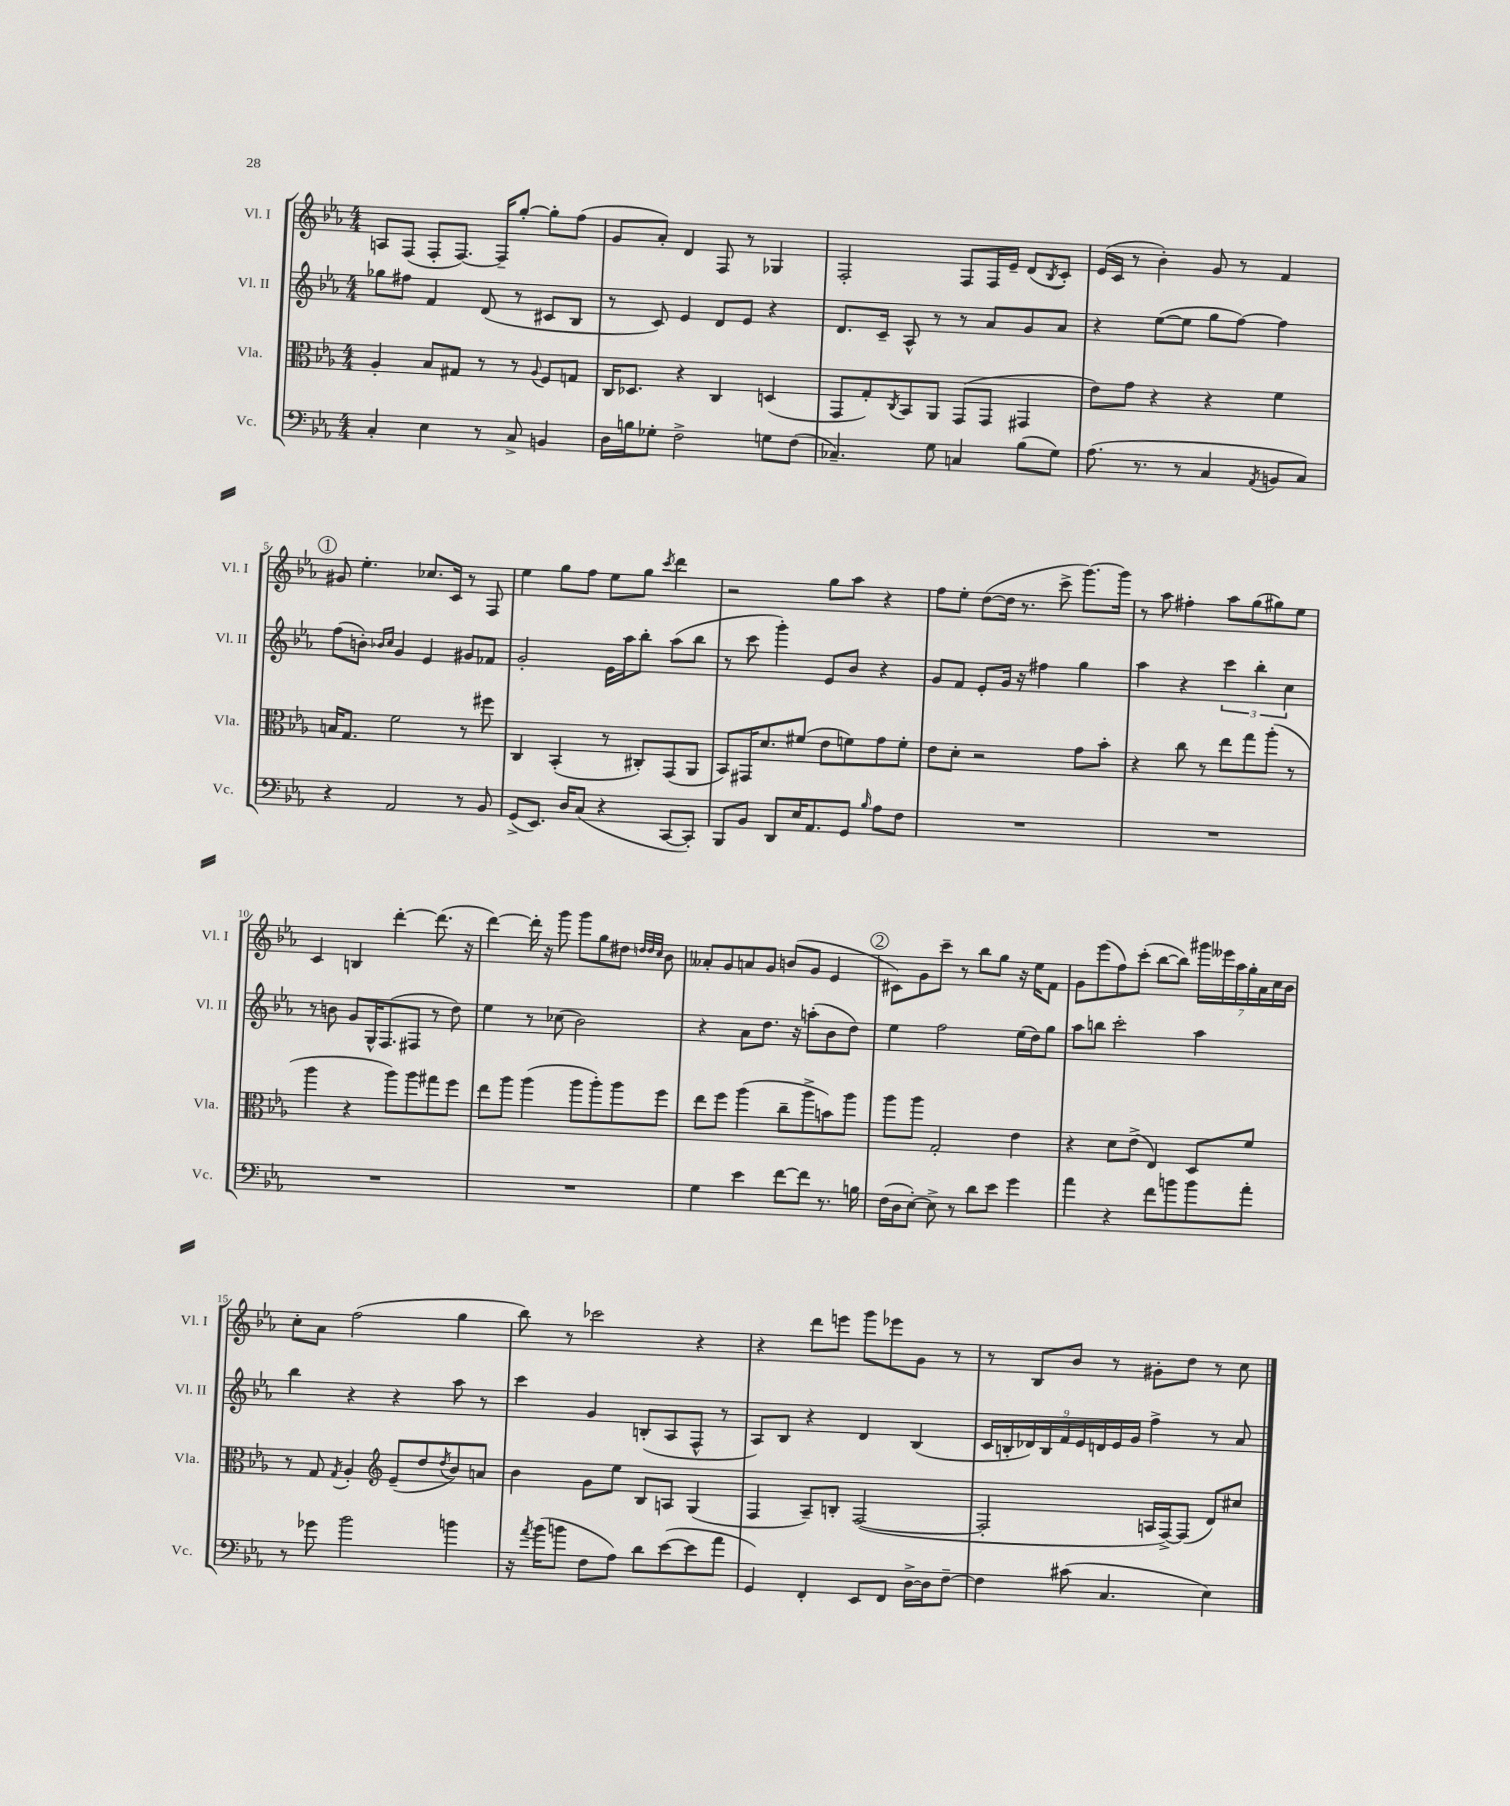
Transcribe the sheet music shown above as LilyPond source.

<<
\new StaffGroup <<
\new Staff = "s0" \with { instrumentName = "Vl. I" shortInstrumentName = "Vl. I" } {
    \clef treble \key ees \major \numericTimeSignature \time 4/4
    a8 f8( f8-. f8.~) f16-- g''8~-. g''8-. f''8( |
    g'8 aes'8-.) d'4 f8 r8 ges4 |
    f2-. f8 f16 ees'16-- d'8( \acciaccatura { bes8 } c'8-.) |
    ees'16( c'16 r8 bes'4-.) g'8 r8 f'4 |
    \mark \markup { \circle "1" } gis'8 ees''4.-. ces''8. c'16 r8 f8 |
    ees''4 g''8 f''8 ees''8 g''8 \acciaccatura { c'''8 } d'''4 |
    r2 g''8 aes''8 r4 |
    f''8 ees''8-. d''8~( d''16 r8. c'''8-> g'''8.~) g'''16 |
    r8 aes''8 fis''4-. aes''8 g''8( gis''8) ees''8 |
    c'4 b4 d'''4~-. d'''8.( r16 |
    d'''4~) d'''16-. r16 g'''8 g'''8 g''8 dis''8 \grace { d''32 d''32 c''32 } bes'8 |
    aeses'8-. g'8 a'8 g'8 b'8( g'8 ees'4 |
    \mark \markup { \circle "2" } cis'8) g'8 c'''8-- r8 bes''8 g''8 r16 ees''16 f'8 |
    g'8 ees'''8( f''8) c'''8-.( bes''8~ bes''8) \tuplet 7/4 { gis'''16 eeses'''16 aes''16 g''16-. aes'16 c''16 bes'16 } |
    c''8-. aes'8 f''2( g''4 |
    bes''8) r8 ces'''2 r4 |
    r4 d'''8 e'''8 g'''8 ees'''8 g'8 r8 |
    r8 bes8 bes'8 r8 gis'8-. d''8 r8 c''8 \bar "|." |
}
\new Staff = "s1" \with { instrumentName = "Vl. II" shortInstrumentName = "Vl. II" } {
    \clef treble \key ees \major \numericTimeSignature \time 4/4
    ges''8 fis''8 f'4 d'8( r8 cis'8 bes8 |
    r8 c'8) ees'4 d'8 ees'8 r4 |
    d'8. c'16-- aes8-^ r8 r8 aes'8 g'8 aes'8 |
    r4 ees''8~( ees''8 g''8 f''8~) f''4 |
    \mark \markup { \circle "1" } f''8( b'8-.) \grace { bes'16 c''16 } g'4 ees'4 gis'8 fes'8 |
    g'2-. ees'16 aes''16 bes''8-. aes''8( bes''8 |
    r8 c'''8 g'''4-.) ees'8 bes'8 r4 |
    g'8 f'8 ees'8-. g'16 r16 fis''4 g''4 |
    aes''4 r4 \tuplet 3/2 { c'''4 bes''4-. c''4 } |
    r8 b'8 g'8 g16-^ f8.( fis8 r8 d''8) |
    ees''4 r8 ces''8( bes'2) |
    r4 aes'8 d''8. r16 a''8-.( bes'8 d''8) |
    \mark \markup { \circle "2" } ees''4 f''2 ees''16( d''16) g''8 |
    aes''8 b''8 c'''2-. aes''4 |
    bes''4 r4 r4 aes''8 r8 |
    c'''4 g'4 b8-.( aes8 f8-^ r8 |
    aes8) bes8 r4 d'4 bes4( |
    \tuplet 9/8 { c'16 b16-. des'16) b16 f'16 ees'16 d'16 ees'16 g'16 } f''4-> r8 aes'8 \bar "|." |
}
\new Staff = "s2" \with { instrumentName = "Vla." shortInstrumentName = "Vla." } {
    \clef alto \key ees \major \numericTimeSignature \time 4/4
    aes4-. bes8 gis8 r8 r8 \appoggiatura { aes8 } f8 g8 |
    c16 des8. r4 c4 d4( |
    g,8 g8-.) \acciaccatura { c8 } bes,8 aes,8 g,8( g,8 gis,4 |
    ees'8) g'8 r4 r4 f'4 |
    \mark \markup { \circle "1" } b16 g8. f'2 r8 fis''8 |
    c4 bes,4-.( r8 cis8-.) g,8( aes,8 |
    bes,8) gis,16 d'8. fis'8( ees'8 f'8) g'8 f'8-. |
    ees'8 d'8-. r2 g'8 bes'8-. |
    r4 c''8 r8 ees''8 g''8 aes''8-.( r8 |
    aes''4 r4 aes''8) aes''8 gis''8 f''8 |
    ees''8 aes''8 aes''4( aes''8 aes''8-.) aes''8 f''8 |
    ees''8 f''8 aes''4( c''8-- aes''8-> b'8) aes''8 |
    \mark \markup { \circle "2" } aes''8 aes''8 g2-. ees'4 |
    r4 d'8 ees'8->( ees4) d8 f'8 |
    r8 g8 \acciaccatura { g8 } aes4-. \clef treble ees'8--( d''8 \acciaccatura { d''8 } bes'8) a'8 |
    bes'4 g'8 ees''8 bes8 a8 g4( |
    f4 aes8--) b8-. f2~( |
    f2-. a16 f16~->) f8( d'8) cis''8 \bar "|." |
}
\new Staff = "s3" \with { instrumentName = "Vc." shortInstrumentName = "Vc." } {
    \clef bass \key ees \major \numericTimeSignature \time 4/4
    c4-. ees4 r8 c8-> b,4 |
    d16 b16 ges8-. f2-> g8 f8( |
    ces4.--) g8 c4 bes8( g8) |
    aes8.( r8. r8 c4 \acciaccatura { aes,8 } b,8 c8) |
    \mark \markup { \circle "1" } r4 aes,2 r8 bes,8 |
    g,8->( ees,8.) d16 c8( r4 c,8~ c,8-.) |
    bes,,8 bes,8 d,8 ees16 aes,8. g,8 \grace { bes16 } aes8 f8 |
    R1 |
    R1 |
    R1 |
    R1 |
    g4 ees'4 f'8~ f'8 r8. b16 |
    \mark \markup { \circle "2" } f16( d16 ees8~-.) ees8-> r8 d'8 ees'8 g'4 |
    aes'4 r4 f'8 b'8 b'8 aes'8-. |
    r8 ges'8 bes'2 b'4 |
    r16 \acciaccatura { aes'8 } bes'16( b'8 f8 aes8) d'8 ees'8~( ees'8 aes'8 |
    g,4) f,4-. ees,8 f,8 d16~-> d16 f8~-- |
    f4 cis'8( c4. ees4) \bar "|." |
}
>>
>>
